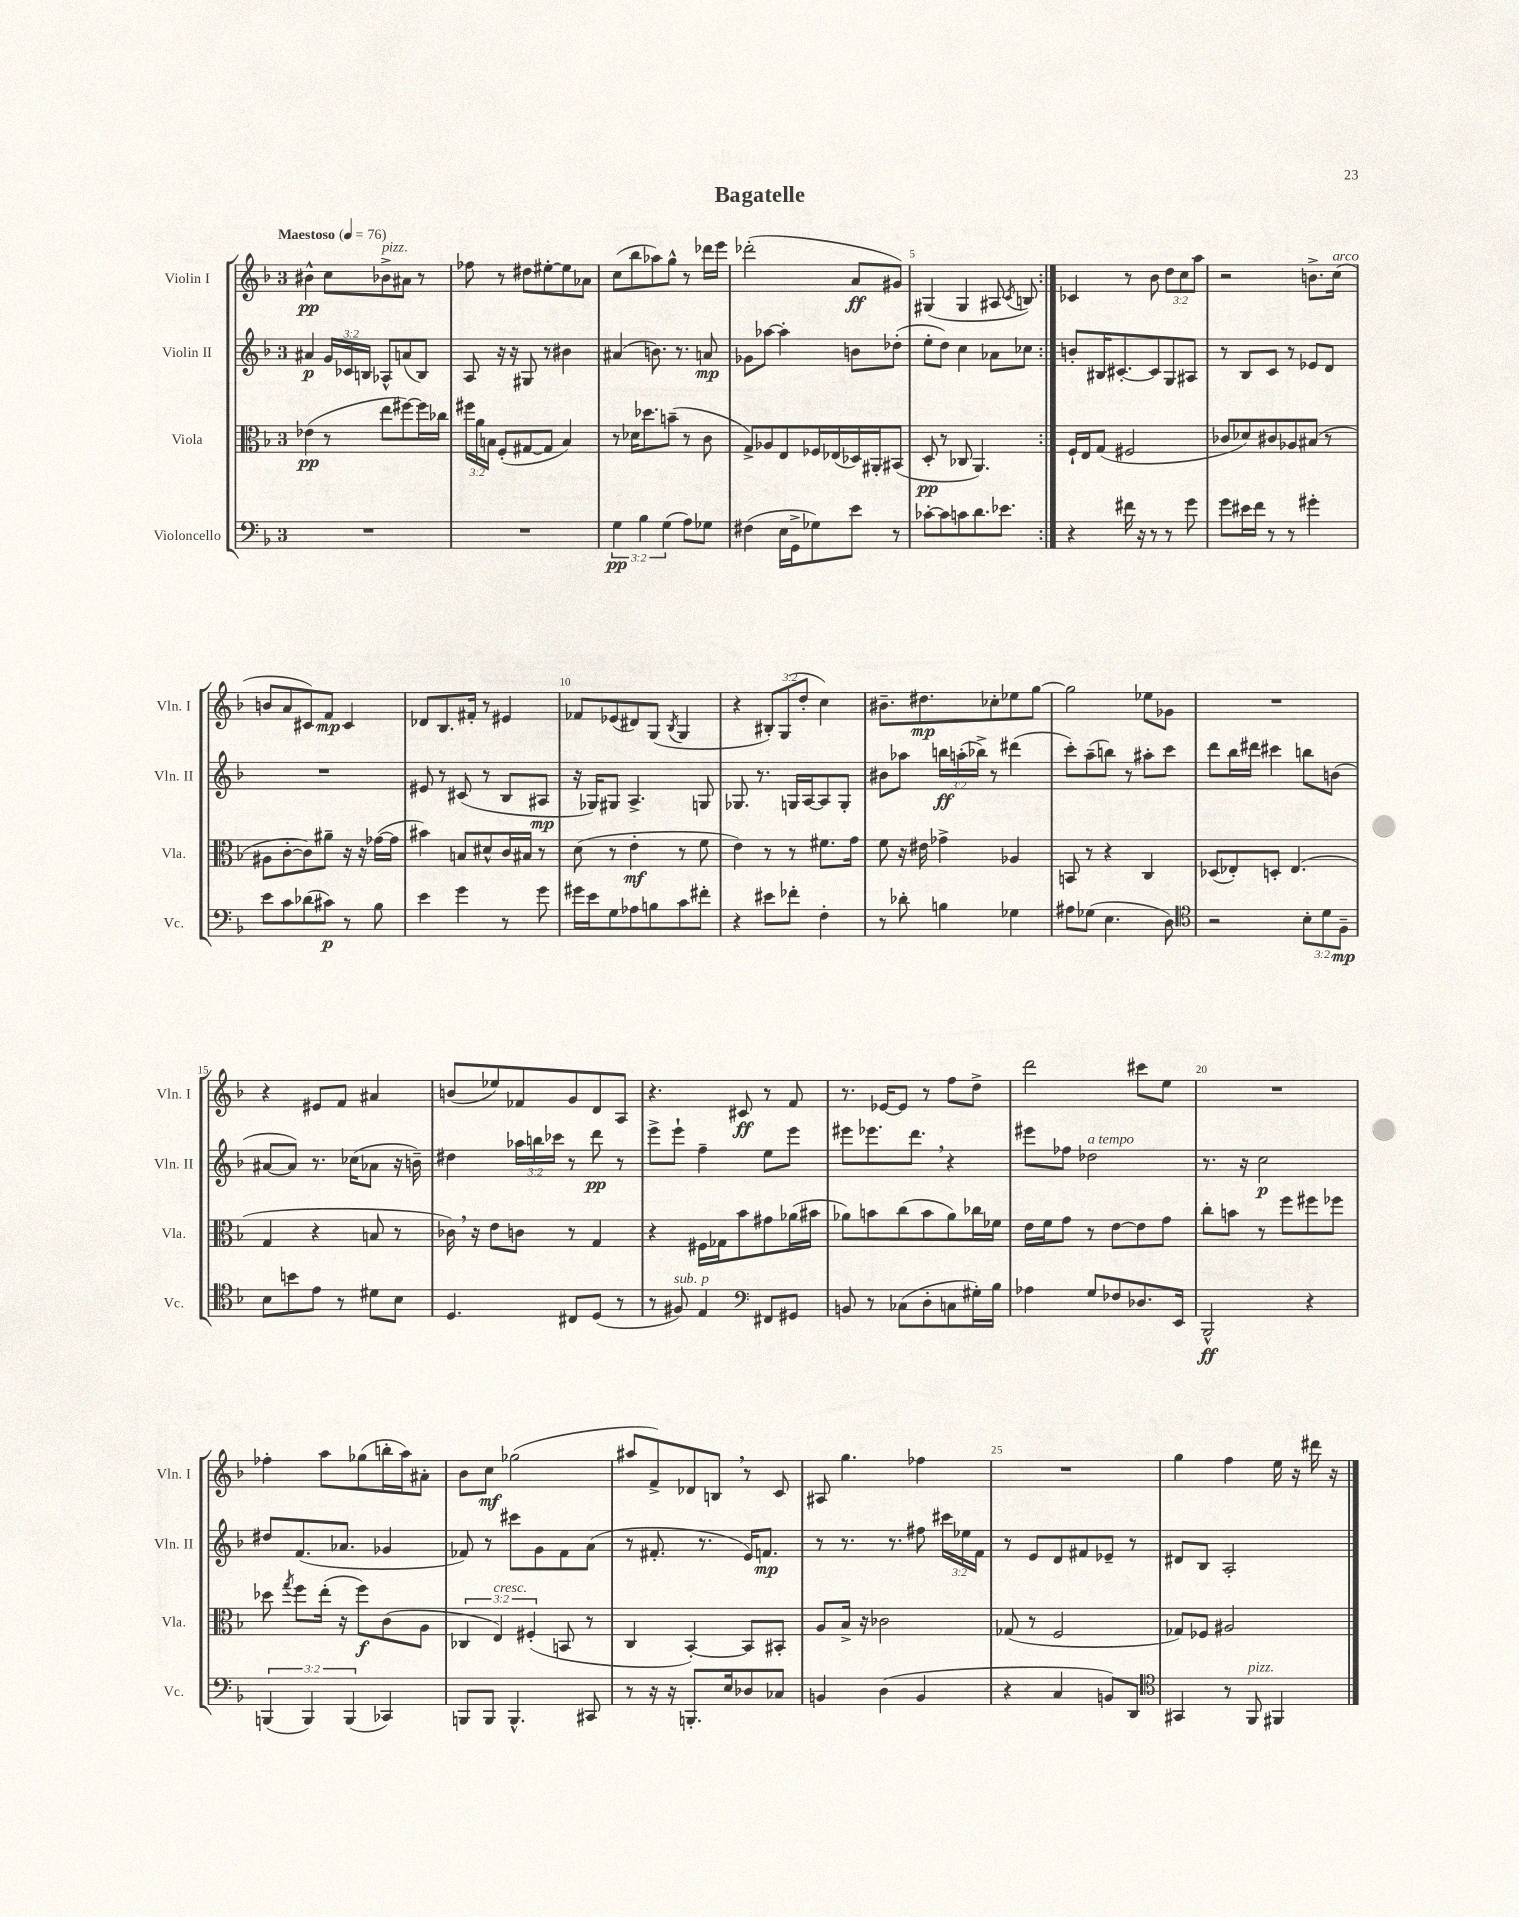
\header { title = "Bagatelle" }
<<
\new StaffGroup <<
\new Staff = "s0" \with { instrumentName = "Violin I" shortInstrumentName = "Vln. I" } {
    \clef treble \key f \major \once \override Staff.TimeSignature.style = #'single-digit \time 3/4 \override Staff.TupletNumber.text = #tuplet-number::calc-fraction-text \tempo "Maestoso" 4 = 76
    \autoBeamOff \repeat volta 2 { bis'4-^\pp c''8[ bes'8->^\markup { \italic "pizz." } ais'8] r8 |
    fes''8 r8 dis''8[ eis''8~-. eis''8 aes'8] |
    c''8[( bes''8 aes''8) g''8]-^ r8 des'''16[ e'''16] |
    des'''2-.( a'8[\ff gis'8]) |
    gis4( gis4 ais8 \acciaccatura { c'8 } b8) | }
    ces'4 r8 bes'8 \tuplet 3/2 { d''8[ c''8 a''8] } |
    r2 b'8.[-> c''16]^\markup { \italic "arco" }( |
    b'8[ a'8 cis'8) f'8]\mp cis'4 |
    des'8[ bes8. fis'16]-. r8 eis'4 |
    fes'8[ ees'8( dis'8) g8]( \acciaccatura { bes8 } g4 |
    r4 \tuplet 3/2 { bis8[-.) g8( d''8]-. } c''4) |
    bis'8.[-- dis''8.\mp ces''8-. ees''8 g''8]~ |
    g''2 ees''8[ ges'8] |
    R2. |
    r4 eis'8[ f'8] ais'4 |
    b'8[( ees''8) fes'8 g'8 d'8 a8] |
    r4. cis'8\ff r8 f'8 |
    r8. ees'16[~ ees'8] r8 f''8[ d''8]-> |
    d'''2 cis'''8[ e''8] |
    R2. |
    fes''4-. a''8[ ges''8( b''16-. a''16) ais'8]-. |
    bes'8[ c''8]\mf ges''2( |
    ais''8[ f'8->) des'8 b8] \breathe r8 c'8 |
    ais8 g''4. fes''4 |
    R2. |
    g''4 f''4 e''16 r16 dis'''16 r16 \bar "|." |
}
\new Staff = "s1" \with { instrumentName = "Violin II" shortInstrumentName = "Vln. II" } {
    \clef treble \key f \major \once \override Staff.TimeSignature.style = #'single-digit \time 3/4 \override Staff.TupletNumber.text = #tuplet-number::calc-fraction-text
    \autoBeamOff \repeat volta 2 { ais'4\p \tuplet 3/2 { g'16[ ces'16 b16] } aes8[-^ a'8( b8]) |
    a8 r16 r16 gis8 r8 bis'4 |
    ais'4( b'8.) r8. a'8\mp |
    ges'8[ aes''8]~ aes''4-. b'8[ des''8]-.( |
    e''8[-. d''8]) c''4 aes'8[ ces''8] | }
    b'8[-. bis16 cis'8.~-. cis'8 g8 ais8] |
    r8 bes8[ c'8] r8 ees'8[ d'8] |
    R2. |
    eis'8 r8 cis'8( r8 bes8[ ais8]\mp |
    r16 ges16[) gis8] a4.-> g8 |
    ges8. r8. g16[ a16~ a8 g8]-. |
    bis'8[ aes''8] \tuplet 3/2 { b''16[\ff a''16-.( bes''16]->) } r8 dis'''4( |
    c'''8[-.) a''8--( b''8]) r8 ais''8[-. c'''8] |
    d'''8[ bes''16 dis'''16] cis'''4 b''8[ b'8]( |
    ais'8[~ ais'8]) r8. ces''16[( aes'8] r16 b'16--) |
    dis''4 \tuplet 3/2 { aes''16[ b''16 ces'''16] } r8 d'''8\pp r8 |
    e'''8[-> e'''8]-! f''4-- e''8[ e'''8] |
    eis'''8[ ees'''8. d'''8.] \breathe r4 |
    eis'''8[ fes''8] des''2^\markup { \italic "a tempo" } |
    r8. r16 c''2\p |
    dis''8[ f'8.( aes'8.] ges'4 |
    fes'8) r8 cis'''8[ g'8 fes'8 a'8]( |
    r8 fis'8.-. r8. e'16[) f'8.]\mp |
    r8 r8. r8. fis''8 \tuplet 3/2 { cis'''16[ ees''16 f'16] } |
    r8 e'8[ d'8 fis'8 ees'8]-- r8 |
    dis'8[ bes8] a2-. \bar "|." |
}
\new Staff = "s2" \with { instrumentName = "Viola" shortInstrumentName = "Vla." } {
    \clef alto \key f \major \once \override Staff.TimeSignature.style = #'single-digit \time 3/4 \override Staff.TupletNumber.text = #tuplet-number::calc-fraction-text
    \autoBeamOff \repeat volta 2 { ees'4\pp( r8 e''8[ fis''8~) fis''16 ces''16] |
    \tuplet 3/2 { fis''16[ a'16 b16] } f8[-.( gis8~ gis8] b4) |
    r8 des'16[ des''8. b'8]--( r8 c'8 |
    g8[->) aes8 e8 fes16 ees16( des16) ais,16-. bis,8]( |
    d8-.\pp r8 ces8 a,4.) | }
    f16[-! e16 g8]( fis2 |
    ces'8[ des'8) cis'8 aes8 bis8]( r8 |
    ais8[ c'8~-. c'8) ais'8]-- r16 r16 ges'16[~( ges'16] |
    bis'4) b8[ dis'8-^ c'16 bis16] r8 |
    d'8( r8 e'4-.\mf r8 f'8 |
    e'4) r8 r8 fis'8.[ g'16] |
    f'8 r16 eis'16 ges'4-> aes4 |
    b,8 r8 r4 c4 |
    des8[( ees8-.) d8]-. ees4.( |
    g4 r4 b8 r8 |
    ces'16) \breathe r16 e'8[ c'8] r8 g4 |
    r4 fis16[ ges16 bes'8 gis'8 aes'16( bis'16] |
    aes'8[) b'8 c''8( b'8 aes'8) ces''16 fes'16] |
    e'16[ f'16 g'8] r8 e'8[~ e'8 g'8] |
    c''8[-. b'8] r8 f''8[ fis''8 fes''8] |
    des''8 \acciaccatura { g''8 } f''8[ e''16]-.( r16 f''8[\f) c'8( a8] |
    \tuplet 3/2 { ces4 e4^\markup { \italic "cresc." }) fis4-.( } b,8 r8 |
    c4 bes,4~-.) bes,8[ bis,8]-. |
    a8[ bes16]-> r16 ces'2 |
    ges8( r8 f2 |
    ges8[) fes8] ais2 \bar "|." |
}
\new Staff = "s3" \with { instrumentName = "Violoncello" shortInstrumentName = "Vc." } {
    \clef bass \key f \major \once \override Staff.TimeSignature.style = #'single-digit \time 3/4 \override Staff.TupletNumber.text = #tuplet-number::calc-fraction-text
    \autoBeamOff \repeat volta 2 { R2. |
    R2. |
    \tuplet 3/2 { g4\pp bes4 g4( } a8[) ges8] |
    fis4( e16[ g,16-> ges8) e'8] r8 |
    ces'8[~-. ces'8 c'8 d'8. ees'8.] | }
    r4 fis'16 r16 r8 r8 g'8 |
    g'8[ eis'16 f'16] r8 r8 gis'4-. |
    e'8[ c'8 des'8( cis'8]\p) r8 bes8 |
    e'4 g'4 r8 g'8 |
    gis'16[ e'16 g8 aes8 b8 c'8 fis'8]-. |
    r4 eis'8[ fes'8]-. f4-. |
    r8 des'8-. b4 ges4 |
    ais8[ ges8]( e4. d8) |
    \clef tenor r2 \tuplet 3/2 { bes8[-. d'8 f8]--\mp } |
    bes8[ b'8 e'8] r8 dis'8[ bes8] |
    d4. cis8[ d8]( r8 |
    r8 fis8^\markup { \italic "sub. p" }) e4 \clef bass fis,8[ gis,8] |
    b,8 r8 ces8[( d8-. c8 gis16-.) bes16] |
    aes4 g8[ fes8 des8. e,16] |
    bes,,2-^\ff r4 |
    \tuplet 3/2 { b,,4( b,,4) b,,4( } ces,4) |
    b,,8[ b,,8] b,,4.-^ cis,8 |
    r8 r16 r16 b,,8.[-. e16 des8 ces8] |
    b,4 d4( b,4 |
    r4 c4 b,8[) d,8] |
    \clef tenor gis,4 r8 f,8^\markup { \italic "pizz." } fis,4 \bar "|." |
}
>>
>>
\layout { \context { \Score \override BarNumber.break-visibility = ##(#f #t #t) barNumberVisibility = #(every-nth-bar-number-visible 5) } }
